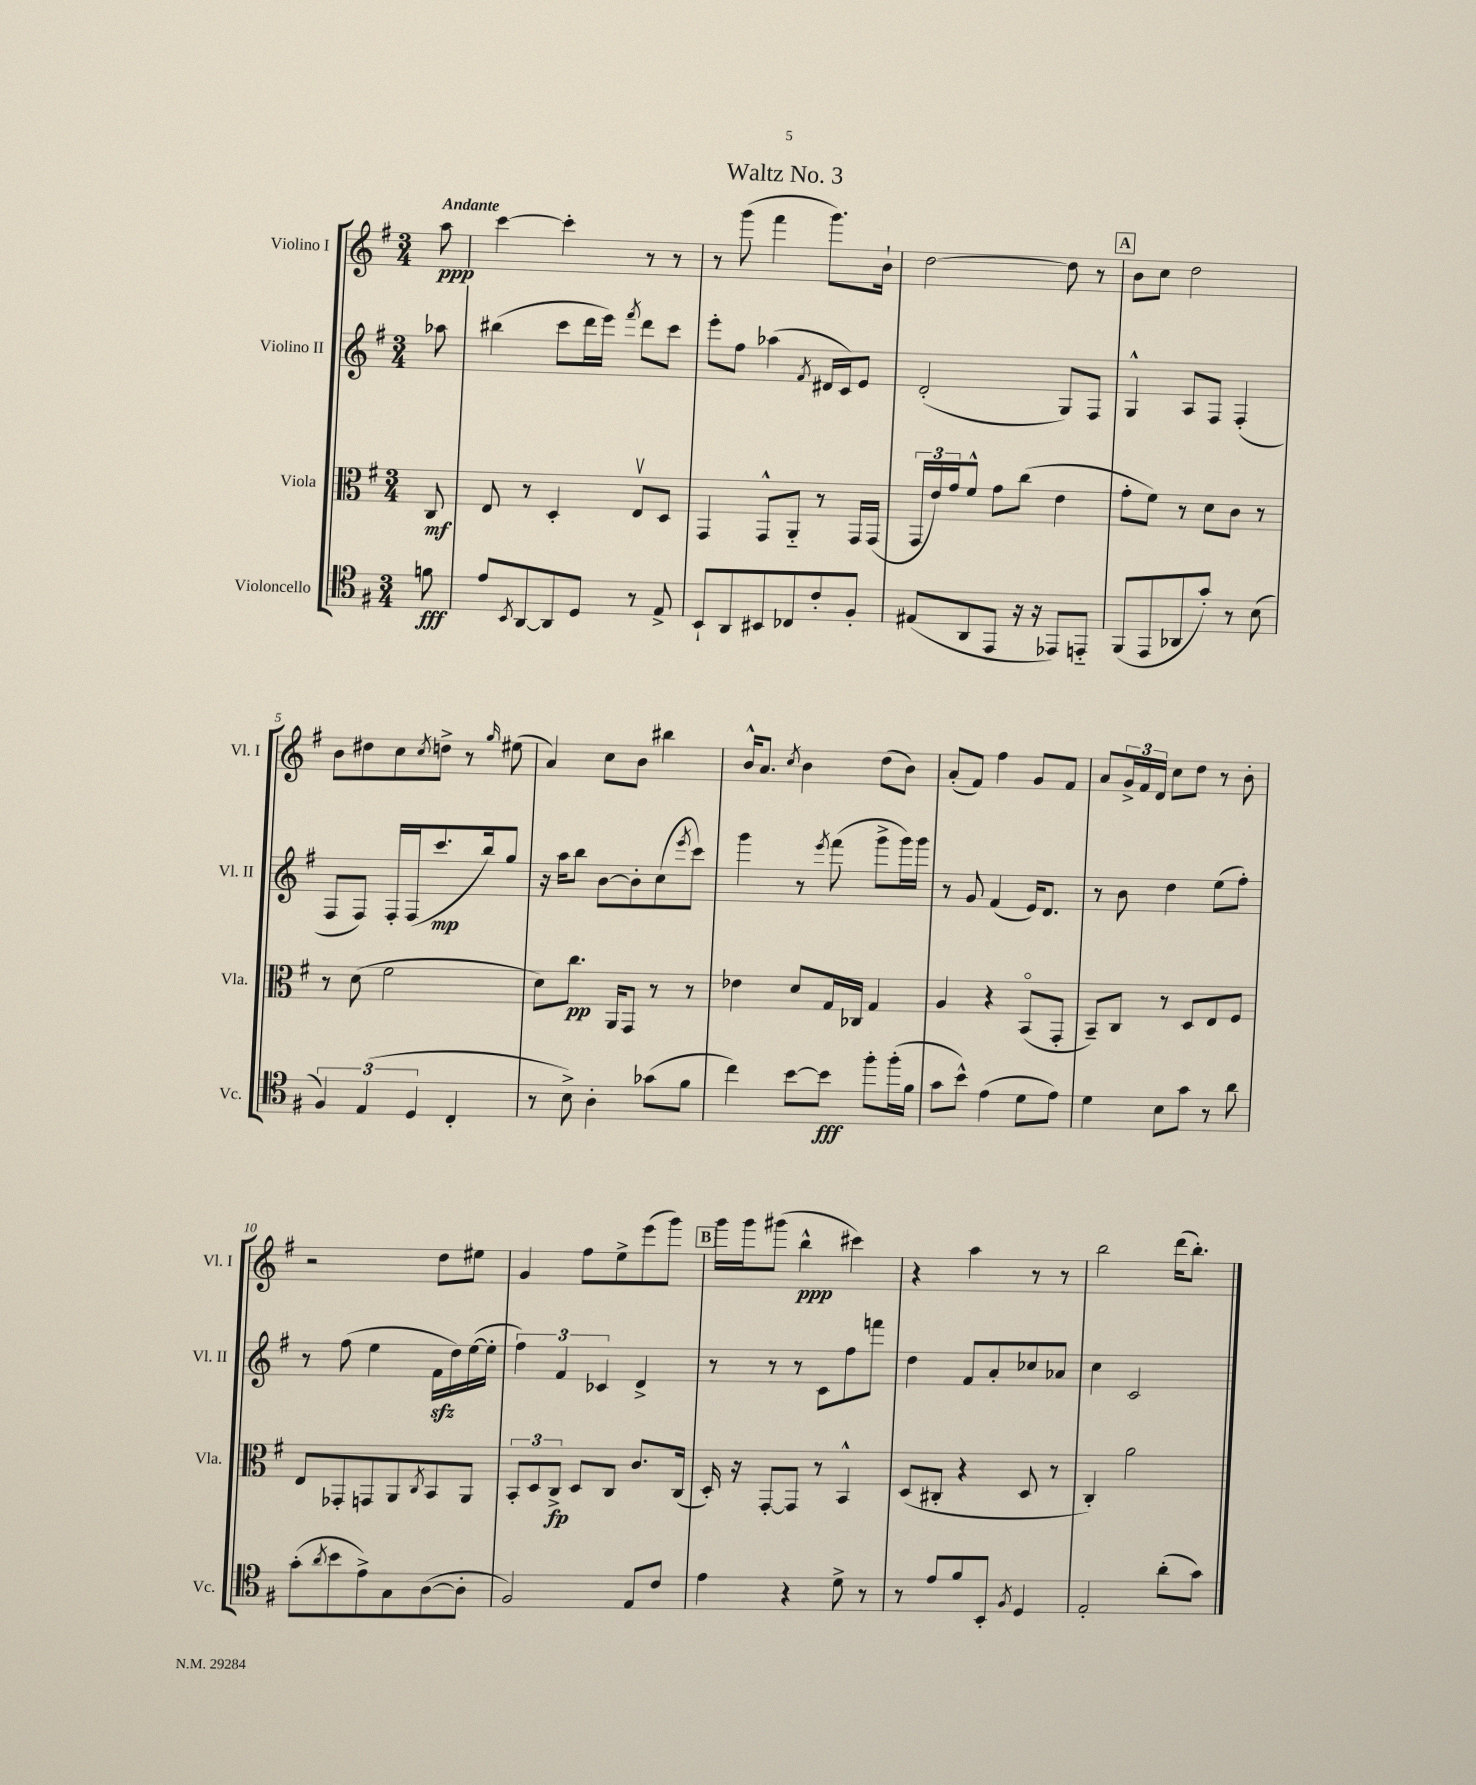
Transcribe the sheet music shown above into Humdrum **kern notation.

**kern	**kern	**kern	**kern
*staff4	*staff3	*staff2	*staff1
*clefC4	*clefC3	*clefG2	*clefG2
*k[f#]	*k[f#]	*k[f#]	*k[f#]
*M3/4	*M3/4	*M3/4	*M3/4
8f	8C	8aa-	8aa
=	=	=	=
8e	8E	(4bb#	[4ccc
8qBB	.	.	.
[8AA	8r	.	.
8AA]	4D'	8ccc	4ccc']
8D	.	16ddd	.
.	.	16eee)	.
.	.	8qfff#	.
8r	8Ev	8ddd	8r
8E^	8D	8ccc	8r
=	=	=	=
8BB`	4GG	8eee'	8r
8AA	.	8ff#	(8ggg
8BB#	8GG^^	(4aa-	4fff#
8C-	8AA'~	.	.
.	.	8qf#	.
8c'	8r	16d#	8.ggg)
.	.	16c)	.
8F#'	16GG	8e	.
.	(16GG	.	16b`
=	=	=	=
(8E#	24GG	(2d'	[2dd
.	24e)	.	.
.	24g	.	.
8AA	8f#^^	.	.
8EE	8g	.	.
16r	(8cc	.	.
16r	.	.	.
8EE-)	4e	8G)	8dd]
8EE'~	.	8F#	8r
=	=	=	=
(8FF#	8g'	4G^^	8b
8EE	8f#)	.	8cc
8AA-	8r	8A	2dd
8g')	8d	8F#	.
8r	8c	(4F#'	.
(8B	8r	.	.
=	=	=	=
6F#)	8r	8F#	8b
.	(8d	8F#)	8dd#
(6E	.	.	.
.	2f#	16F#'	8cc
.	.	(16F#	.
6D	.	.	.
.	.	.	8qcc
.	.	8.ccc	8dd^
4C'	.	.	8r
.	.	16bb)	.
.	.	.	16qqgg
.	.	8gg	(8ee#
=	=	=	=
8r	8d)	16r	4a)
.	.	16aa	.
8B^)	8.cc	8bb	.
4A'	.	[8b	8cc
.	16AA	.	.
.	8GG	8b']	8b
(8g-	8r	(8cc	4bb#
.	.	8qeee	.
8f#	8r	8ccc)	.
=	=	=	=
4cc)	4e-	4ggg	16b^^
.	.	.	8.a
.	.	.	8qcc
[8b	8d	8r	4b
.	.	8qeee	.
8b]	16G	(8fff#	.
.	16C-	.	.
8ff#'	4G	8ggg^	(8dd
(16ff#'	.	16ggg)	8b)
16f#	.	16ggg	.
=	=	=	=
8g	4A	8r	(8a'
8b^^)	.	8g	8f#)
(4e	4r	(4f#	4ff#
8d	(8BBo	16e)	8g
.	.	8.d	.
8e)	8GG'	.	8f#
=	=	=	=
4d	8BB~)	8r	8a
.	8C	8b	24g^
.	.	.	24f#
.	.	.	24d
8B	8r	4dd	8cc
8g	8D	.	8dd
8r	8E	(8ee	8r
8a	8F#	8ff#')	8b'
=	=	=	=
(8g'	8E	8r	2r
8qa	.	.	.
8b	8GG-'	(8ff#	.
8e^)	8GG	4ee	.
8G	8AA	.	.
.	8qC	.	.
([8A	8BB	16f#	8dd
.	.	16dd)	.
8A']	8AA	([16ee	8ee#
.	.	16ee']	.
=	=	=	=
2F#)	12BB'	6ff#)	4g
.	12D	.	.
.	12C^	6f#	.
.	8D	.	8ff#
.	.	6c-	.
.	8C	.	8ee^
8E	8.c	4d^	(8eee
8c	.	.	8ggg)
.	(16C	.	.
=	=	=	=
4e	16D')	8r	16ggg
.	16r	.	16ggg
.	[8GG'	8r	(8ggg#
4r	8GG]	8r	4bb^^
.	8r	8c	.
8d^	4BB^^	8ff#	4ccc#)
8r	.	8fff	.
=	=	=	=
8r	(8D	4dd	4r
8e	8C#'	.	.
8f#	4r	8f#	4aa
8BB'	.	8a'	.
8qF#	.	.	.
4D	8D	8cc-	8r
.	8r	8a-	8r
=	=	=	=
2E'	4C')	4cc	2bb
.	2a	2c	.
(8a'	.	.	(16ddd
.	.	.	8.bb')
8g)	.	.	.
==	==	==	==
*-	*-	*-	*-
